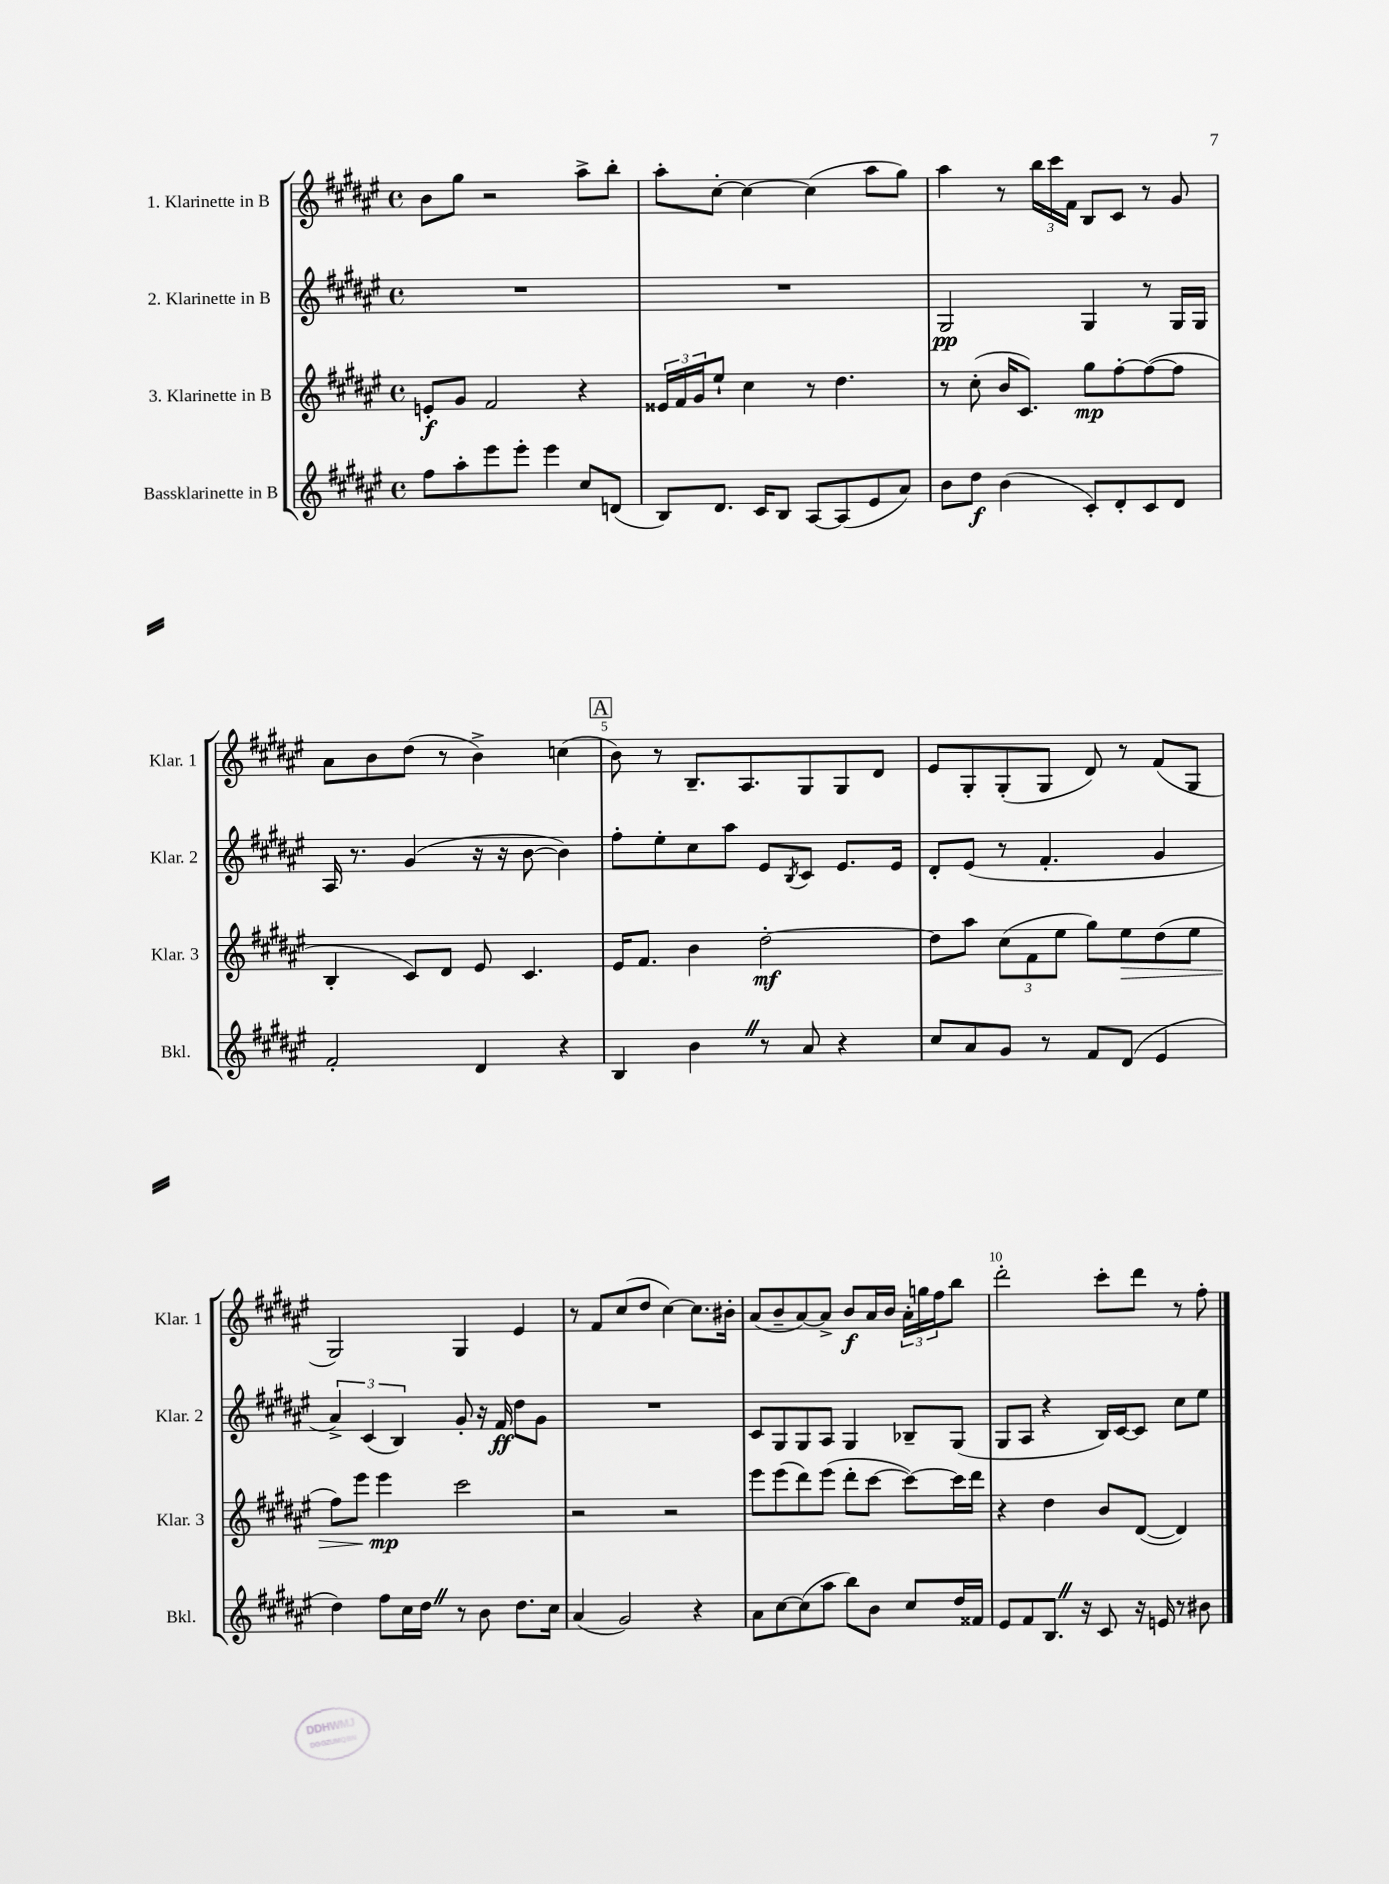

**kern	**dynam	**kern	**dynam	**kern	**dynam	**kern	**dynam
*part4	*part4	*part3	*part3	*part2	*part2	*part1	*part1
*staff4	*staff4	*staff3	*staff3	*staff2	*staff2	*staff1	*staff1
*I"Bassklarinette in B	*	*I"3. Klarinette in B	*	*I"2. Klarinette in B	*	*I"1. Klarinette in B	*
*I'Bkl.	*	*I'Klar. 3	*	*I'Klar. 2	*	*I'Klar. 1	*
*clefG2	*	*clefG2	*	*clefG2	*	*clefG2	*
*k[f#c#g#d#a#e#]	*	*k[f#c#g#d#a#e#]	*	*k[f#c#g#d#a#e#]	*	*k[f#c#g#d#a#e#]	*
*M4/4	*	*M4/4	*	*M4/4	*	*M4/4	*
*met(c)	*	*met(c)	*	*met(c)	*	*met(c)	*
=1	=1	=1	=1	=1	=1	=1	=1
8ff#\L	.	8en'/L	f	1r	.	8b\L	.
8aa#'\	.	8g#/J	.	.	.	8gg#\J	.
8eee#\	.	2f#/	.	.	.	2r	.
8eee#'\J	.	.	.	.	.	.	.
4eee#\	.	.	.	.	.	.	.
8cc#/L	.	4r	.	.	.	8aa#^\L	.
(8dn/J	.	.	.	.	.	8bb'\J	.
=2	=2	=2	=2	=2	=2	=2	=2
8B/L)	.	24e##X/LL	.	1r	.	8aa#'\L	.
.	.	24f#/	.	.	.	.	.
.	.	24g#/J	.	.	.	.	.
8.d#/J	.	8ee#`/J	.	.	.	[8cc#'\J	.
.	.	4cc#\	.	.	.	4cc#\_	.
16c#/KL	.	.	.	.	.	.	.
8B/J	.	.	.	.	.	.	.
[8A#/L	.	8r	.	.	.	(4cc#\]	.
(8A#/]	.	4.dd#\	.	.	.	.	.
8e#/	.	.	.	.	.	8aa#\L	.
8a#/J)	.	.	.	.	.	8gg#\J)	.
=3	=3	=3	=3	=3	=3	=3	=3
8b\L	.	8r	.	2G#/	pp	4aa#\	.
8dd#\J	f	(8cc#'\	.	.	.	.	.
(4b\	.	16b/KL	.	.	.	8r	.
.	.	8.c#/J)	.	.	.	.	.
.	.	.	.	.	.	24bb\LL	.
.	.	.	.	.	.	24ccc#\	.
.	.	.	.	.	.	24f#\JJ	.
8c#'/L)	.	8gg#\L	mp	4G#/	.	8B/L	.
8d#'/	.	[8ff#'\	.	.	.	8c#/J	.
8c#/	.	(8ff#\_	.	8r	.	8r	.
8d#/J	.	8ff#\J]	.	16G#/LL	.	8g#/	.
.	.	.	.	16G#/JJ	.	.	.
!!LO:LB:g=z
=4	=4	=4	=4	=4	=4	=4	=4
2f#'/	.	4B'/	.	16A#/	.	8a#\L	.
.	.	.	.	8.r	.	.	.
.	.	.	.	.	.	8b\	.
.	.	8c#/L)	.	(4g#/	.	(8dd#\J	.
.	.	8d#/J	.	.	.	8r	.
4d#/	.	8e#/	.	16r	.	4b^\)	.
.	.	.	.	16r	.	.	.
.	.	4.c#/	.	[8b\	.	.	.
4r	.	.	.	4b\])	.	(4ccn\	.
!!LO:REH:place=s1:t=A
=5	=5	=5	=5	=5	=5	=5	=5
4B/	.	16e#/KL	.	8ff#'\L	.	8b\)	.
.	.	8.f#/J	.	.	.	.	.
.	.	.	.	8ee#'\	.	8r	.
4bZ\	.	4b\	.	8cc#\	.	8.B~/L	.
.	.	.	.	8aa#\J	.	.	.
.	.	.	.	.	.	8.A#/	.
8r	.	[2dd#'\	mf	8e#/L	.	.	.
.	.	.	.	8qB/	.	.	.
8a#/	.	.	.	8c#/J	.	8G#/	.
4r	.	.	.	8.e#/L	.	8G#/	.
.	.	.	.	.	.	8d#/J	.
.	.	.	.	16e#/Jk	.	.	.
=6	=6	=6	=6	=6	=6	=6	=6
8cc#/L	.	8dd#\L]	.	8d#'/L	.	8e#/L	.
8a#/	.	8aa#\J	.	(8e#/J	.	8G#'/	.
8g#/J	.	(12cc#\L	.	8r	.	(8G#'/	.
.	.	12f#\	.	.	.	.	.
8r	.	.	.	4.f#'/	.	8G#/J	.
.	.	12ee#\J	.	.	.	.	.
8f#/L	.	8gg#\L)	.	.	.	8d#/)	.
!	!	!	!LO:HP:b	!	!	!	!
(8d#/J	.	8ee#\	>	.	.	8r	.
4e#/	.	(8dd#\	.	4g#/	.	(8f#/L	.
.	.	8ee#\J	.	.	.	8G#/J	.
!!LO:LB:g=z
=7	=7	=7	=7	=7	=7	=7	=7
4dd#\)	.	8ff#\L)	.	6a#^/)	.	2G#/)	.
.	.	8eee#\J	.	.	.	.	.
.	.	.	.	(6c#/	.	.	.
8ff#\L	.	4eee#\	mp	.	.	.	.
.	.	.	.	6B/)	.	.	.
16cc#\L	.	.	.	.	.	.	.
16dd#Z\JJ	.	.	.	.	.	.	.
8r	.	2ccc#\	]	8g#'/	.	4G#/	.
8b\	.	.	.	16r	.	.	.
.	.	.	.	16f#/	ff	.	.
8.dd#\L	.	.	.	8dd#\L	.	4e#/	.
.	.	.	.	8g#\J	.	.	.
16cc#\Jk	.	.	.	.	.	.	.
=8	=8	=8	=8	=8	=8	=8	=8
(4a#/	.	2r	.	1r	.	8r	.
.	.	.	.	.	.	8f#/L	.
2g#/)	.	.	.	.	.	(8cc#/	.
.	.	.	.	.	.	8dd#/J	.
.	.	2r	.	.	.	[4cc#\)	.
4r	.	.	.	.	.	8.cc#\L]	.
.	.	.	.	.	.	16b#X'\Jk	.
=9	=9	=9	=9	=9	=9	=9	=9
8a#\L	.	8eee#\L	.	8c#/L	.	(8a#/L	.
[8cc#\	.	(8eee#\	.	8G#/	.	8b~/	.
(8cc#\]	.	8ddd#\)	.	8G#/	.	[8a#/)	.
8aa#\J	.	(8eee#\J	.	8A#/J	.	8a#^/J]	.
8bb\L)	.	8ddd#'\L	.	4G#/	.	8b/L	f
8b\J	.	[8ccc#\J	.	.	.	16a#/L	.
.	.	.	.	.	.	16b/JJ	.
8cc#/L	.	8ccc#\L_)	.	8B-X~/L	.	24a#'\LL	.
.	.	.	.	.	.	24ggn\	.
.	.	.	.	.	.	24ff#\J	.
16dd#/L	.	16ccc#\L]	.	(8G#/J	.	8bb\J	.
16f##X/JJ	.	16ddd#\JJ	.	.	.	.	.
=10	=10	=10	=10	=10	=10	=10	=10
8e#/L	.	4r	.	8G#/L	.	2ddd#'\	.
8f#/	.	.	.	8A#/J	.	.	.
8.BZ/J	.	4dd#\	.	4r	.	.	.
16r	.	.	.	.	.	.	.
8c#/	.	8b/L	.	16B/LL)	.	8ccc#'\L	.
.	.	.	.	[16c#/J	.	.	.
16r	.	([8d#/J	.	8c#/J]	.	8ddd#\J	.
16en/	.	.	.	.	.	.	.
8r	.	4d#/])	.	8cc#\L	.	8r	.
8b#X\	.	.	.	8ee#\J	.	8ff#'\	.
==	==	==	==	==	==	==	==
*-	*-	*-	*-	*-	*-	*-	*-
